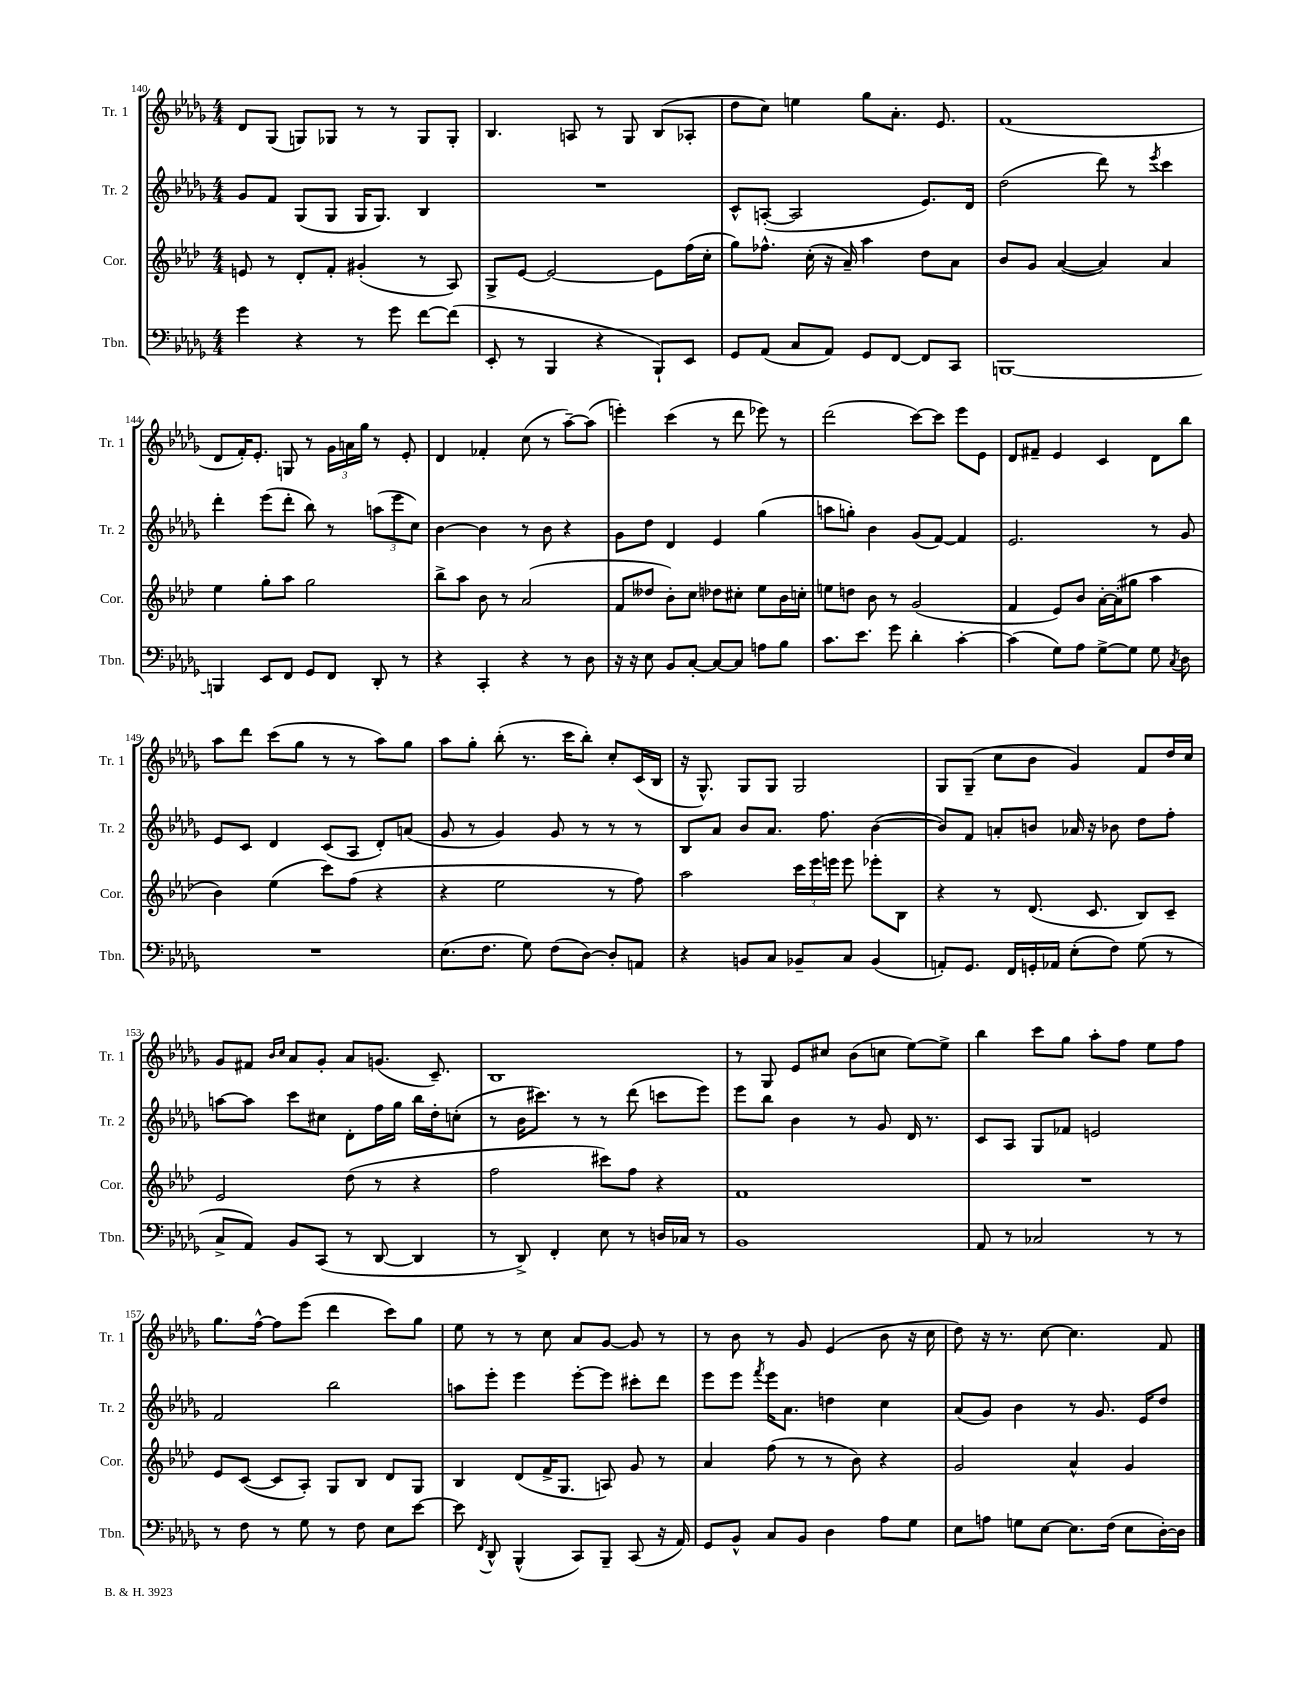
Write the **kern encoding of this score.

**kern	**kern	**kern	**kern
*staff4	*staff3	*staff2	*staff1
*clefF4	*clefG2	*clefG2	*clefG2
*k[b-e-a-d-g-]	*k[b-e-a-d-]	*k[b-e-a-d-g-]	*k[b-e-a-d-g-]
*M4/4	*M4/4	*M4/4	*M4/4
4g-	8e	8g-	8d-
.	8r	8f	(8G-
4r	8d-'	(8G-	8G)
.	8f'	8G-	8G-
8r	(4g#'	16G-	8r
.	.	8.G-)	.
8g-	.	.	8r
[8f	8r	4B-	8G-
(8f]	8A-)	.	8G-'
=	=	=	=
8EE-'	8G^	1r	4.B-
8r	[8e-	.	.
4BBB-	2e-_	.	.
.	.	.	8A
4r	.	.	8r
.	.	.	8G-
8BBB-`)	8e-]	.	(8B-
8EE-	(16ff	.	8A-'
.	16cc'	.	.
=	=	=	=
8GG-	8gg)	8c^^	8dd-
(8AA-	8.ff-^^	([8A'	8cc)
8C	.	2A]	4ee
.	(16cc'	.	.
8AA-)	16r	.	.
.	16a-~)	.	.
8GG-	4aa-	.	8gg-
[8FF	.	.	8.a-'
8FF]	8dd-	8.e-)	.
.	.	.	8.e-
8CC	8a-	.	.
.	.	16d-	.
=	=	=	=
[1BBB	8b-	(2dd-	(1f
.	8g	.	.
.	([4a-	.	.
.	4a-])	8ddd-)	.
.	.	8r	.
.	.	8qeee-	.
.	4a-	4ccc	.
=	=	=	=
4BBB]	4ee-	4ddd-'	8d-
.	.	.	16f')
.	.	.	8.e-'
8EE-	8gg'	(8eee-	.
8FF	8aa-	8ddd-'	8G
8GG-	2gg	8bb-)	8r
8FF	.	8r	24g-
.	.	.	24a
.	.	.	24gg-
8DD-'	.	(12aa	8r
.	.	12eee-	.
8r	.	.	8e-'
.	.	12cc)	.
=	=	=	=
4r	8bb-^	[4b-	4d-
.	8aa-	.	.
4CC'	8b-	4b-]	4f-'
.	8r	.	.
4r	(2a-	8r	(8cc
.	.	8b-	8r
8r	.	4r	[8aa-~)
8D-	.	.	(8aa-]
=	=	=	=
16r	8f	8g-	4eee')
16r	.	.	.
8E-	8dd--	8dd-	.
8BB-	8b-')	4d-	(4ccc
[8C'	8cc	.	.
8C_	8dd-	4e-	8r
8C]	8cc#'	.	8ddd-
8A	8ee-	(4gg-	8eee-)
8B-	16b-	.	8r
.	16cc'	.	.
=	=	=	=
8.c	8ee	8aa	(2ddd-
.	8dd	8gg')	.
8.e-	.	.	.
.	8b-	4b-	.
8g-	8r	.	.
4d-'	(2g	(8g-	[8ccc)
.	.	[8f)	8ccc]
[4c'	.	4f]	8eee-
.	.	.	8e-
=	=	=	=
(4c]	4f	2.e-	8d-
.	.	.	8f#~
8G-)	8e-)	.	4e-
8A-	8b-	.	.
[8G-^	[16a-'	.	4c
.	(16a-']	.	.
8G-]	8gg#	.	.
8G-	4aa-	8r	8d-
8qC	.	.	.
8D-	.	8g-	8bb-
=	=	=	=
1r	4b-)	8e-	8aa-
.	.	8c	8ddd-
.	(4ee-	4d-	(8ccc
.	.	.	8gg-
.	8ccc)	(8c	8r
.	(8ff	8A-	8r
.	4r	8d-')	8aa-)
.	.	(8a	8gg-
=	=	=	=
(8.E-	4r	8g-	8aa-
.	.	8r	8gg-'
8.F	.	.	.
.	2ee-	4g-)	(8bb-'
8G-)	.	.	8.r
(8F	.	8g-	.
.	.	.	16ccc
[8D-)	.	8r	8bb-')
8D-']	8r	8r	8cc'
8AA	8ff)	8r	(16c
.	.	.	16B-
=	=	=	=
4r	2aa-	8B-	16r
.	.	.	8.G-^^)
.	.	8a-	.
8BB	.	8b-	8G-
8C	.	8.a-	8G-
8BB-~	24ccc	.	2G-
.	24eee-	.	.
.	.	8.ff	.
.	24eee	.	.
8C	8eee	.	.
(4BB-	8eee-'	([4b-	.
.	8B-	.	.
=	=	=	=
8AA')	4r	8b-])	8G-
8.GG-	.	8f	(8G-~
.	8r	8a'	8cc
16FF	.	.	.
16GG'	(8.d-	8b	8b-
16AA-	.	.	.
(8E-'	.	16a-	4g-)
.	8.c	16r	.
8F)	.	8b-	.
(8G-	8B-)	8dd-	8f
8r	8c~	8ff'	16dd-
.	.	.	16cc
=	=	=	=
8C^	2e-	[8aa	8g-
8AA-)	.	8aa]	8f#
.	.	.	16qqb-
.	.	.	16qqcc
8BB-	.	8ccc	8a-
(8CC	.	8cc#	8g-'
8r	(8dd-	8d-'	8a-
[8DD-	8r	16ff	(8.g
.	.	16gg-	.
4DD-]	4r	16bb-	.
.	.	16dd-'	8.c~)
.	.	(8cc'	.
=	=	=	=
8r	2ff	8r	1B-
8DD-^)	.	16b-	.
.	.	8.ccc#)	.
4FF'	.	.	.
.	.	8r	.
8E-	8ccc#)	8r	.
8r	8ff	(8ddd-	.
16D	4r	8ccc	.
16C-	.	.	.
8r	.	8eee-)	.
=	=	=	=
1BB-	1f	8eee-	8r
.	.	8bb-	8G-
.	.	4b-	8e-
.	.	.	8cc#
.	.	8r	(8b-
.	.	8g-	8cc
.	.	16d-	[8ee-)
.	.	8.r	.
.	.	.	8ee-^]
=	=	=	=
8AA-	1r	8c	4bb-
8r	.	8A-	.
2C-	.	8G-	8ccc
.	.	8f-	8gg-
.	.	2e	8aa-'
.	.	.	8ff
8r	.	.	8ee-
8r	.	.	8ff
=	=	=	=
8r	8e-	2f	8.gg-
8F	([8c	.	.
.	.	.	[16ff^^
8r	8c]	.	8ff]
8G-	8A-')	.	(8eee-
8r	8G	2bb-	4ddd-
8F	8B-	.	.
8E-	8d-	.	8ccc)
[8e-	8G	.	8gg-
=	=	=	=
8e-]	4B-	8aa	8ee-
8qFF	.	.	.
8DD-^^	.	8eee-'	8r
(4BBB-^^	(8d-	4eee-	8r
.	16f^	.	8cc
.	8.G	.	.
8CC)	.	[8eee-'	8a-
8BBB-~	8A)	8eee-]	[8g-
(8CC	8g	8ccc#'	8g-]
16r	8r	8ddd-	8r
16AA-)	.	.	.
=	=	=	=
8GG-	4a-	8eee-	8r
8BB-^^	.	8eee-	8b-
.	.	8qfff	.
8C	(8ff	16eee-	8r
.	.	8.a-	.
8BB-	8r	.	8g-
4D-	8r	4dd	(4e-
.	8b-)	.	.
8A-	4r	4cc	8b-
8G-	.	.	16r
.	.	.	16cc
=	=	=	=
8E-	2g	(8a-	8dd-)
8A	.	8g-)	16r
.	.	.	8.r
8G	.	4b-	.
[8E-	.	.	[8cc
8.E-]	4a-^^	8r	4.cc]
.	.	8.g-	.
(16F	.	.	.
8E-	4g	.	.
.	.	16e-	.
[16D-')	.	8dd-	8f
16D-]	.	.	.
==	==	==	==
*-	*-	*-	*-
